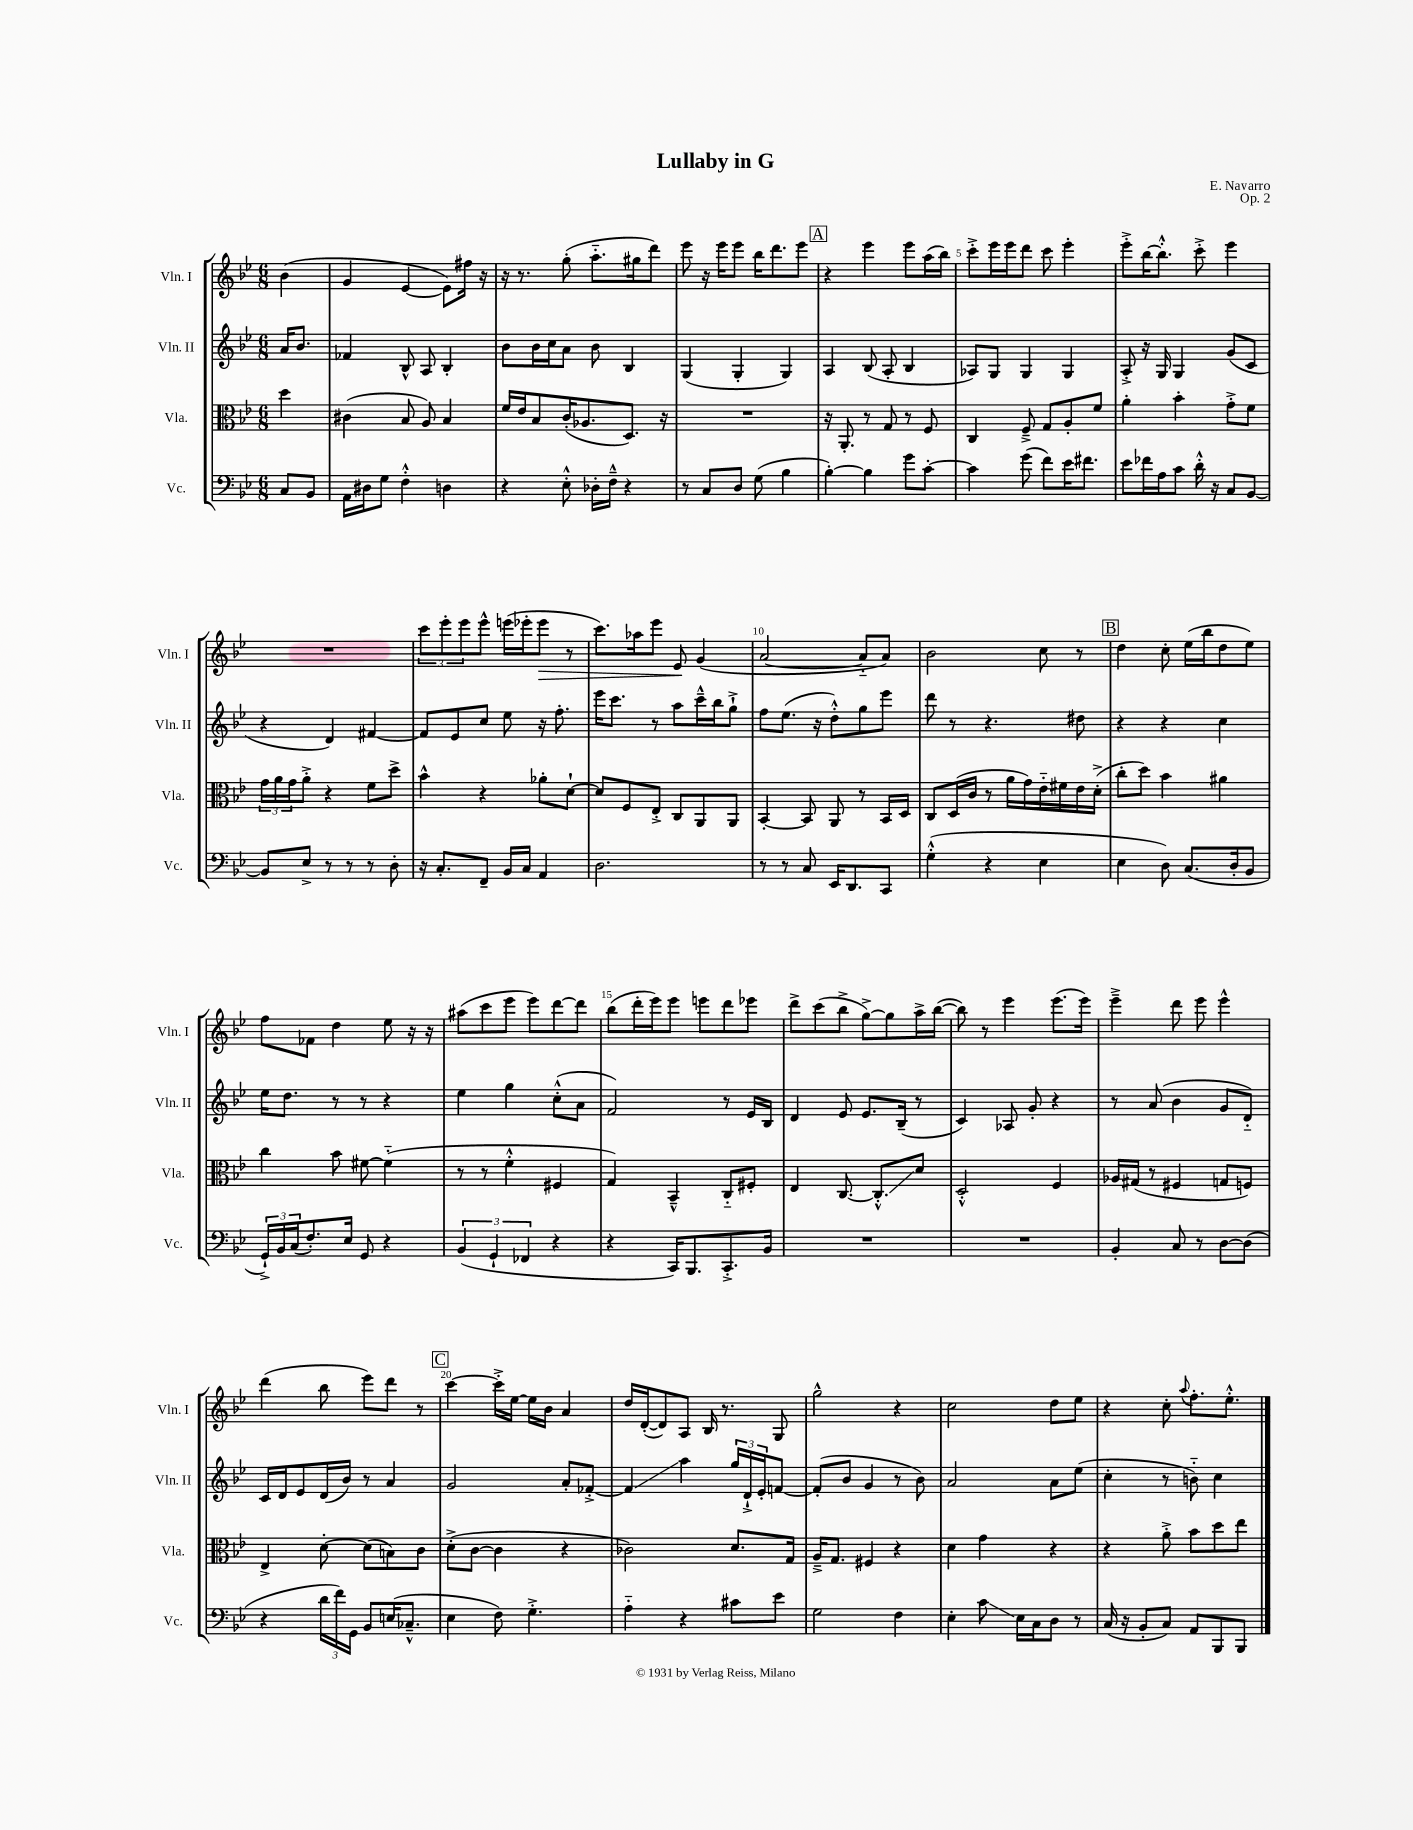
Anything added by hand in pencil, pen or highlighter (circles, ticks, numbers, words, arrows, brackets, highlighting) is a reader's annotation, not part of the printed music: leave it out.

**kern	**kern	**kern	**kern
*staff4	*staff3	*staff2	*staff1
*clefF4	*clefC3	*clefG2	*clefG2
*k[b-e-]	*k[b-e-]	*k[b-e-]	*k[b-e-]
*M6/8	*M6/8	*M6/8	*M6/8
8C/L	4dd\	16a/LK	(4b-\
.	.	8.b-/J	.
8BB-/J	.	.	.
=	=	=	=
16AA\LL	(4c#\	4f-/	4g/
16D#\J	.	.	.
8G\J	.	.	.
4F'^^\	8B-/	8B-^^/	[4e-/
.	8A/)	8A/	.
4D\	4B-/	4B-'/	8e-\]L)
.	.	.	16ff#\Jk
.	.	.	16r
=	=	=	=
4r	16f/LL	8b-\L	16r
.	16e-/J	.	8.r
.	8B-/	16b-\L	.
.	.	16cc\J	.
8E-'^^\	(16c'/K	8a\J	(8gg'\
.	8.A-/	.	.
16D-'\LL	.	8b-\	8.aa'~\L
16F~^^\JJ	.	.	.
4r	8.D/J)	4B-/	.
.	.	.	16gg#\k
.	.	.	8ddd\J)
.	16r	.	.
=	=	=	=
8r	2.r	(4G/	8eee-\
8C/L	.	.	16r
.	.	.	16eee-\LK
8D/J	.	4G'/	8eee-\J
(8G\	.	.	16bb-\LK
.	.	.	8.ddd\
4B-\	.	4G/)	.
.	.	.	8eee-\J
=	=	=	=
[4B-'\)	16r	4A/	4r
.	8.AA'/	.	.
4B-\]	8r	(8B-/	4eee-\
.	8G/	8A'/	.
8g\L	8r	4B-/	8eee-\L
[8c'\J	8F/	.	(16aa\L
.	.	.	16bb-\JJ)
=	=	=	=
4c\]	4C/	8A-/L)	8ccc'^\L
.	.	8G/J	16eee-\L
.	.	.	16eee-\J
(8g\	8F~^/	4G/	8ddd\J
8f\L)	8G/L	.	8ccc\
16e-\K	8A'/	4G/	4eee-'\
8.f#\J	.	.	.
.	8f/J	.	.
=	=	=	=
8e-\L	4a'\	8A'^/	8eee-'^\L
16f-\L	.	16r	[16bb-\K
16A\J	.	16G/	8.bb-'^^\]J
8c\J	4b-'\	4G/	.
16d'^^\	.	.	8ccc'^\
16r	.	.	.
8C/L	8g'^\L	(8g/L	4eee-\
[8BB-/J	8f\J	8c/J	.
=	=	=	=
8BB-/]L	24g\LL	4r	2.r
.	24a\	.	.
.	24g\J	.	.
8E-^/J	8a'^\J	.	.
8r	4r	4d/)	.
8r	.	.	.
8r	8f\L	[4f#/	.
8D'\	8dd^\J	.	.
=	=	=	=
16r	4b-^^\	8f#/]L	12ccc\L
8.C'/L	.	.	.
.	.	.	12eee-'\
.	.	8e-/	.
.	.	.	12eee-\
8FF~/J	4r	8cc/J	8eee-^^\J
16BB-/LL	.	8ee-\	(16eee\LL
16C/JJ	.	.	16eee-'\J
4AA/	8a-'\L	16r	8eee-\J
.	.	8.ff'\	.
.	[8d`\J	.	8r
=	=	=	=
2.D\	8d/]L	16eee-\LK	8.ccc\L)
.	.	8.ccc\J	.
.	8F/	.	.
.	.	.	16aa-\k
.	8E-'^/J	8r	8eee-\J
.	8C/L	8aa\L	8e-/
.	8AA/	16ccc~^^\L	(4g/
.	.	16bb-\J	.
.	8AA/J	8gg`^\J	.
=	=	=	=
8r	[4BB-'/	8ff\L	[2a/
8r	.	(8.ee-\J	.
8C/	8BB-/]	.	.
.	.	16r	.
16EE-/LK	8AA/	8dd'^^\L)	.
8.DD/	.	.	.
.	8r	8gg\	8a'~/]L
8CC/J	16BB-/LL	8eee-\J	8a/J)
.	16D/JJ	.	.
=	=	=	=
(4G'^^\	8C/L	8ddd\	2b-\
.	(16D/L	8r	.
.	16c/JJ	.	.
4r	8r	4.r	.
.	16a\LL	.	.
.	16g\)	.	.
4E-\	16e-'~\	.	8cc\
.	16f#\	.	.
.	16e-\	8dd#\	8r
.	(16d'^\JJ	.	.
=	=	=	=
4E-\	8cc'\L	4r	4dd\
.	8dd\J)	.	.
8D\)	4b-\	4r	8cc'\
(8.C/L	.	.	(16ee-\LL
.	.	.	16bb-\J
.	4a#\	4cc\	8dd\
16D'/k	.	.	.
8BB-/J	.	.	8ee-\J)
=	=	=	=
24GG`^/LL)	4cc\	16ee-\LK	8ff\L
24BB-/	.	.	.
.	.	8.dd\J	.
(24C/J	.	.	.
8.F'/)	.	.	8f-\J
.	8b-\	8r	4dd\
16E-/Jk	.	.	.
8GG/	[8f#\	8r	.
4r	(4f#'~\]	4r	8ee-\
.	.	.	16r
.	.	.	16r
=	=	=	=
(6BB-/	8r	4ee-\	(8aa#\L
.	8r	.	8ccc\
6GG`/	.	.	.
.	4f'^^\	4gg\	8eee-\J
6FF-/	.	.	.
.	.	.	8eee-\L)
4r	4F#/	(8cc'^^\L	[8ddd\
.	.	8a\J	8ddd\]J
=	=	=	=
4r	4G/)	2f/)	(8bb-\L
.	.	.	16ddd'\L
.	.	.	16eee-\J)
16CC/LK)	4BB-~^^/	.	8eee-\J
8.BBB-/	.	.	.
.	.	.	8eee\L
8.CC'^/	8C'~/L	8r	8ddd\
.	8F#'/J	16e-/LL	8eee-\J
16BB-/Jk	.	16B-/JJ	.
=	=	=	=
2.r	4E-/	4d/	8ddd^\L
.	.	.	(8ccc\
.	[8.C/	8e-/	8bb-^\J
.	.	8.e-/L	[8gg^\L)
.	8.C'^^/]L	.	.
.	.	.	8gg\]
.	.	(16B-~/Jk	.
.	8d/J	8r	16aa^\L
.	.	.	([16bb-\JJ
=	=	=	=
2.r	2D'^^/	4c/)	8bb-\])
.	.	.	8r
.	.	8A-/	4eee-\
.	.	8g'/	.
.	4F/	4r	(8.eee-\L
.	.	.	16eee-\Jk)
=	=	=	=
4BB-'/	16A-/LL	8r	4eee-~^\
.	(16G#/JJ	.	.
.	8r	(8a/	.
8C/	4F#/	4b-\	8ddd\
8r	.	.	8eee-\
[8D\L	8G/L	8g/L	4eee-^^\
(8D\]J	8F/J)	8d'~/J)	.
=	=	=	=
4r	4E-^/	16c/LL	(4ddd\
.	.	16d/J	.
.	.	8e-/	.
24d\LL	[8d'\	(16d/L	8bb-\
24f\)	.	.	.
.	.	16b-/JJ)	.
24GG\JJ	.	.	.
8BB-/L	(8d\]L	8r	8eee-\L)
(16E/K	8B\)	4a/	8ddd\J
8.C-~^^/J	.	.	.
.	8c\J	.	8r
=	=	=	=
4E-\	(8d'^\L	2g/	[4ccc\
.	[8c\J	.	.
8F\)	4c\]	.	16ccc'^\]LL
.	.	.	[16ee-\JJ
4.G'^\	.	.	16ee-\]LL
.	.	.	16b-\JJ
.	4r	8a'/L	4a/
.	.	[8f-'^/J	.
=	=	=	=
4A'~\	2c-\)	4f-/]	16dd/LL
.	.	.	([16d'/J
.	.	.	8d/])
4r	.	4aa\	8A/J
.	.	.	16B-/
.	.	.	8.r
8c#\L	8.d/L	24gg/LL	.
.	.	24d`^/	.
.	.	24e-'/J	.
8e-\J	.	[8f/J	8G/
.	16G/Jk	.	.
=	=	=	=
2G\	16A~^/LK	(8f'/]L	2gg^^\
.	8.G/J	.	.
.	.	8b-/J	.
.	4F#/	4g/	.
4F\	4r	8r	4r
.	.	8b-\)	.
=	=	=	=
4E-'\	4d\	2a/	2cc\
8c\	4g\	.	.
16E-\LL	.	.	.
16C\J	.	.	.
8D\J	4r	8a\L	8dd\L
8r	.	(8ee-\J	8ee-\J
=	=	=	=
(16C/	4r	4cc'\	4r
16r	.	.	.
8BB-'/L	.	.	.
8C/J)	8a'^\	8r	8cc'\
.	.	.	8qqaa/
8AA/L	8b-\L	8b'~\)	8.ff'\L
8BBB-/	8dd\	4cc\	.
.	.	.	8.ee-'^^\J
8BBB-/J	8ee-\J	.	.
==	==	==	==
*-	*-	*-	*-
